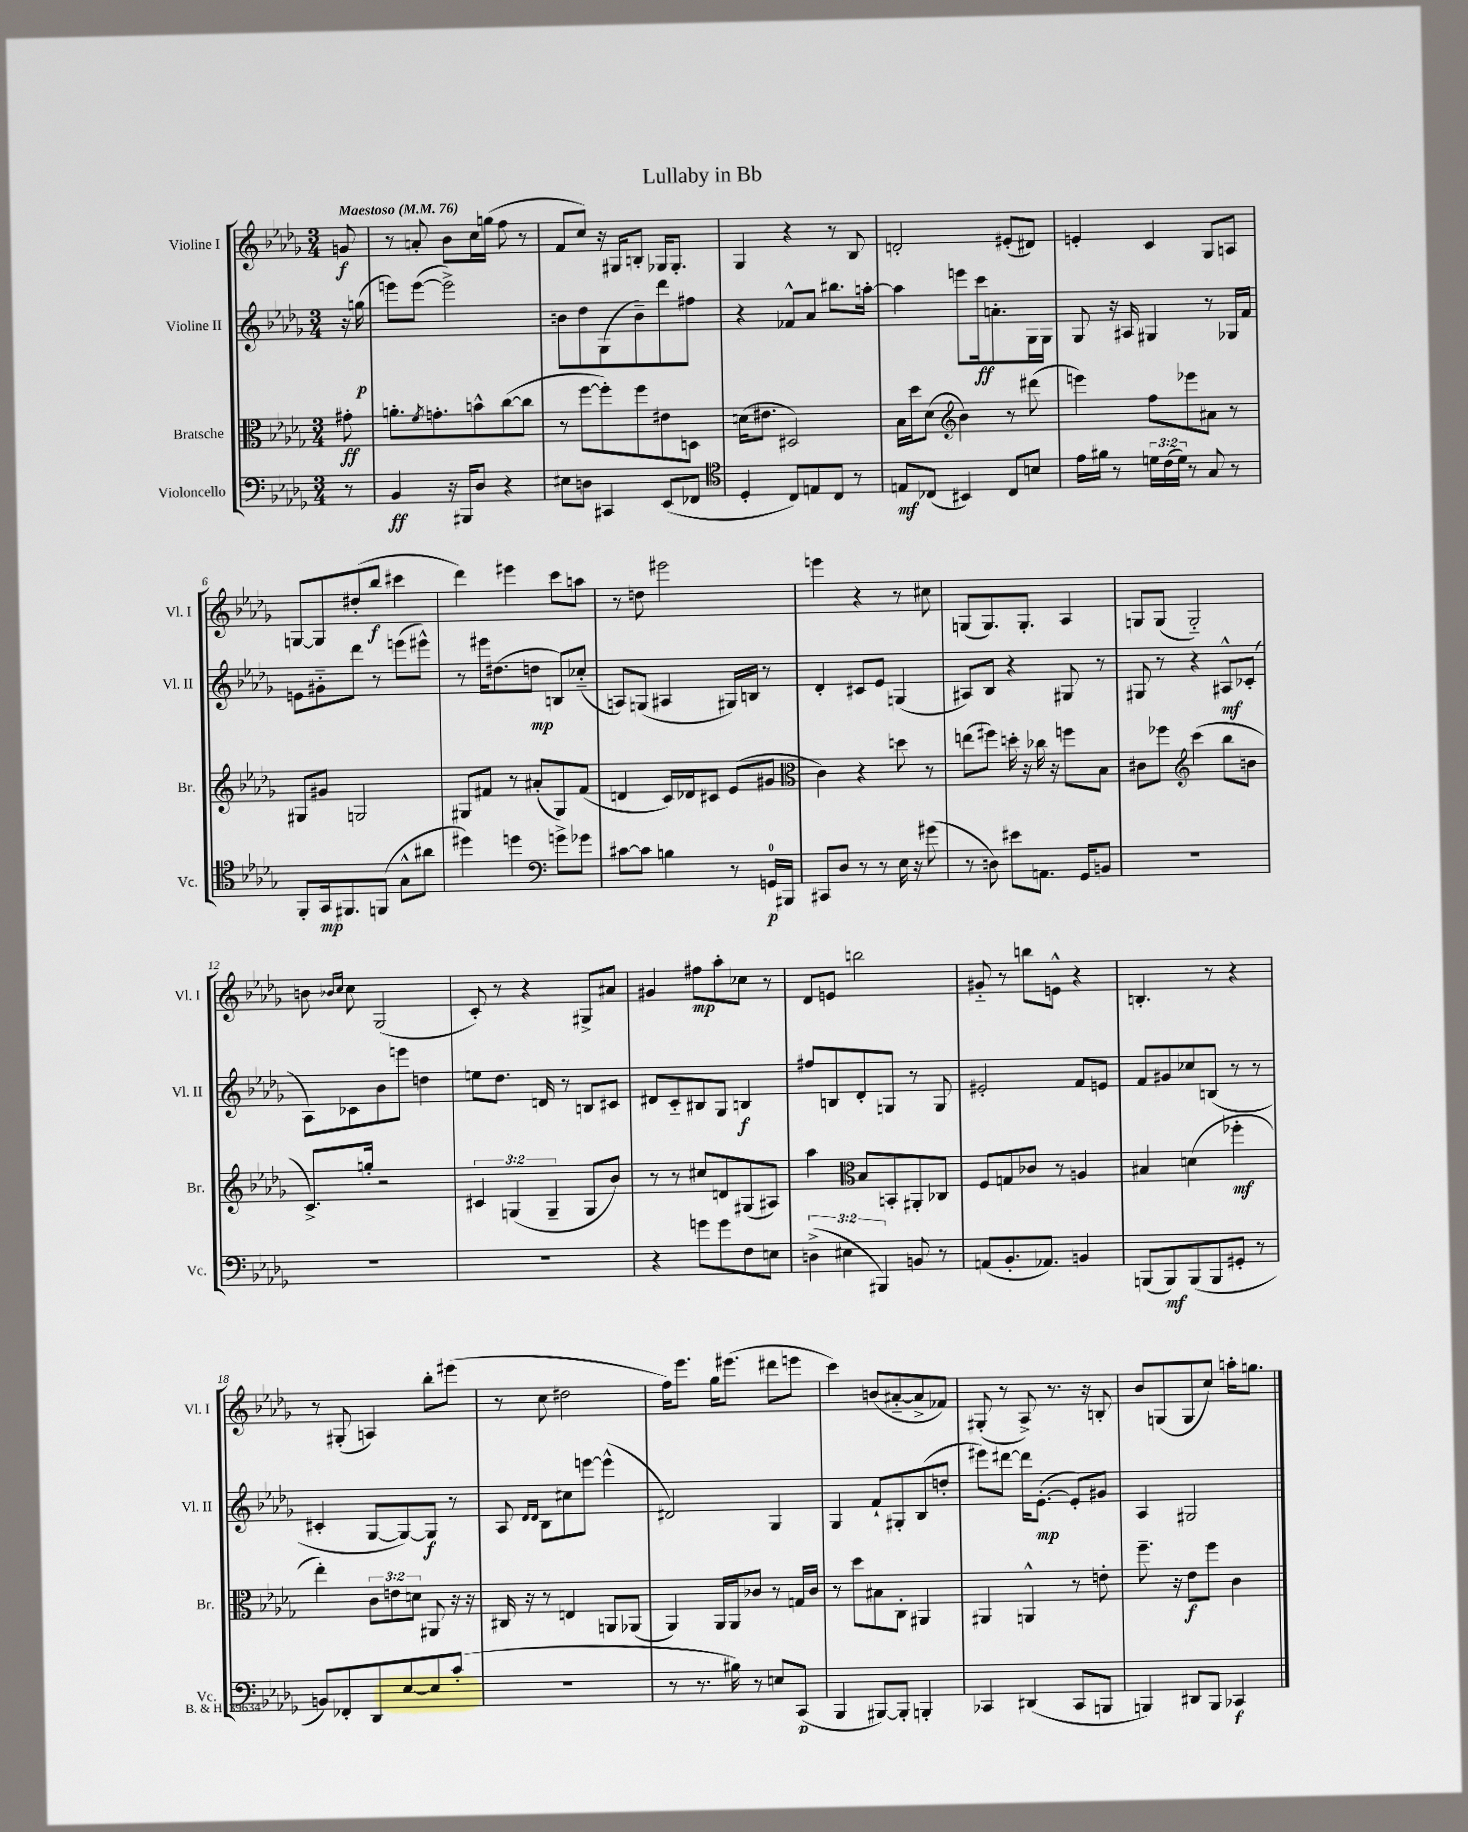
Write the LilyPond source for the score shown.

\header { title = "Lullaby in Bb" }
<<
\new StaffGroup <<
\new Staff = "s0" \with { instrumentName = "Violine I" shortInstrumentName = "Vl. I" } {
    \clef treble \key des \major \numericTimeSignature \time 3/4 \partial 8 \tempo "Maestoso" 4 = 76
    g'8\f |
    r8 a'8-. bes'8 c''16 g''16( f''8 r8 |
    f'8 c''8) r16 gis16 b8-. ges16 ges8.-. |
    ges4 r4 r8 bes8 |
    d'2-. eis'8-.( dis'8) |
    e'4-. c'4 ges8 a8 |
    g8~ g8 dis''8-.( bes''8\f cis'''4 |
    des'''4) eis'''4 c'''8 a''8 |
    r8 d''8 eis'''2 |
    e'''4 r4 r8 cis''8 |
    g8( g8.) g8.-. aes4 |
    g8 g8( g2-_) |
    b'8 \grace { bes'16 c''16 } c''8 ges2( |
    c'8-.) r8 r4 gis8-> ais'8 |
    gis'4 fis''8\mp aes''8-. ces''8 r8 |
    des'8 e'8 b''2 |
    gis'8-_ r8 b''8 e'8-^ r4 |
    b4.-. r8 r4 |
    r8 gis8-.( a4) bes''8-. eis'''8( |
    r8 c''8 dis''2 |
    f''16) ees'''8. ges''16 eis'''8.( dis'''8 e'''8 |
    c'''4) b'8( ais'8~-_ ais'8-> fes'8) |
    gis8-.( r8 aes8->) r8. r16 b8-. |
    bes'8 g8( g8 c''8) a''16-. g''8. \bar "|." |
}
\new Staff = "s1" \with { instrumentName = "Violine II" shortInstrumentName = "Vl. II" } {
    \clef treble \key des \major \numericTimeSignature \time 3/4 \partial 8
    r16 g''16\p( |
    e'''8) e'''8~( e'''2->) |
    b'8 des''8 ges8( b'8--) des'''8 fis''8 |
    r4 fes'8-^ aes'8 bis''8. a''16~-. |
    a''4 e'''8 c'''16\ff a'8.-. ges16 ges16 |
    ges8 r16 ais16 gis4 r8 ges16 f'16 |
    e'8 gis'8-_ des'''8 r8 e'''8( eis'''8-^) |
    r8 eis'''16 dis''8.( d''8\mp b8) ces''8-_( |
    a8) g8( ais4 gis16) b16 r8 |
    des'4-. cis'8 ees'8 g4( |
    ais8) bes8 r4 gis8 r8 |
    gis8 r8 r4 ais8-^\mf ces'8-.( |
    aes8) ces'8 bes'8 e'''8 d''4 |
    e''8 des''8. d'16 r8 b8 cis'8 |
    dis'8 c'8-_ bis8 ges8 b4\f |
    fis''8 b8 des'8-. g8 r8 g8 |
    eis'2-. f'8 e'8 |
    f'8 gis'8 ces''8 b8( r8 r8 |
    cis'4-. ges8~ ges8~) ges8\f r8 |
    aes8 \grace { des'16 des'16 } bes8 cis''8 e'''8~ e'''4-^( |
    dis'2) ges4 |
    ges4 f'8-! gis8-. bes8( d''8-. |
    eis'''8) dis'''8~ dis'''16 ees'8.~-.\mp( ees'8-.) gis'8 |
    aes4 gis2 \bar "|." |
}
\new Staff = "s2" \with { instrumentName = "Bratsche" shortInstrumentName = "Br." } {
    \clef alto \key des \major \numericTimeSignature \time 3/4 \override Staff.TupletNumber.text = #tuplet-number::calc-fraction-text \partial 8
    gis'8-.\ff |
    a'8.-. \acciaccatura { f'8 } g'8.-. b'8-^ c''8~( c''8 |
    r8 f''8~ f''8-.) f''8 eis'8 d8 |
    d'16( eis'8. dis2) |
    bes16 des''16 des'8( \clef treble bes'4) r8 dis'''8( |
    e'''4) f''8 ees'''8 ais'8 r8 |
    gis8 gis'8 g2 |
    gis8 fis'8 r8 ais'8-.( gis8) fis'8( |
    d'4 c'16) des'16 cis'8 ees'8( gis'8 |
    \clef alto c'4) r4 d''8 r8 |
    e''8( fis''8) d''16-. r16 ces''16 r16 f''8 bes8 |
    cis'8 fes''8 \clef treble c'''4( bes''8 b'8 |
    c'8.->) g''16-. r2 |
    \tuplet 3/2 { cis'4 g4( g4-- } g8 bes'8) |
    r8 r8 cis''8 d'8 gis8( ais8) |
    aes''4 \clef alto bes8 b,8-. ais,8-. ces8 |
    f8 g8 ces'8 r8 a4 |
    bis4 d'4( fes''4-.\mf |
    ees''4-.) \tuplet 3/2 { c'8 e'8 d'8 } ais,8 r16 r16 |
    cis16 r16 r8 e4 a,8 aes,8( |
    aes,4) aes,16 aes,16 ces'8 r8 g16 ces'16 |
    r8 des''8 bis8 c8-. ais,4 |
    ais,4 a,4-^ r8 e'8-. |
    f''8.-- r16 ees'8\f f''8 c'4 \bar "|." |
}
\new Staff = "s3" \with { instrumentName = "Violoncello" shortInstrumentName = "Vc." } {
    \clef bass \key des \major \numericTimeSignature \time 3/4 \override Staff.TupletNumber.text = #tuplet-number::calc-fraction-text \partial 8
    r8 |
    bes,4\ff r16 bis,,16 des8 r4 |
    eis8 d8 cis,4 ees,8( fes,8 |
    \clef tenor des4-. c8) e8 c8 r8 |
    e8\mf ces8( bis,4) ces8 b8 |
    ees'16 fis'16 r8 \tuplet 3/2 { d'16 c'16( d'16) } r8 ges8 r8 |
    f,8-. ges,16\mp fis,8. f,8( ges8-^ ais'8 |
    dis''4) d''4 \clef bass g'8-> ges'8 |
    cis'8~ cis'8 b4 r8 g,16-0\p bis,,16 |
    cis,8 des8 r8 r8 ees16 r16 gis'8( |
    r8 d8) eis'8 a,8. ges,16 b,8 |
    R2. |
    R2. |
    R2. |
    r4 g'8 g'8 f8 e8 |
    \tuplet 3/2 { d4->( eis4 bis,,4) } b,8 r8 |
    a,8( bes,8.-. aes,8.) b,4 |
    b,,8( b,,8\mf) b,,8( b,,8 gis,8-. r8 |
    b,8) fes,8-. des,8 ees8~ ees8 c'8-.( |
    R2. |
    r8 r8. bis16) r8 e8 c,8\p( |
    bes,,4 bis,,8~) bis,,8-. b,,4-. |
    ces,4 dis,4( ces,8 b,,8 |
    b,,4) dis,8 b,,8 ces,4\f \bar "|." |
}
>>
>>
